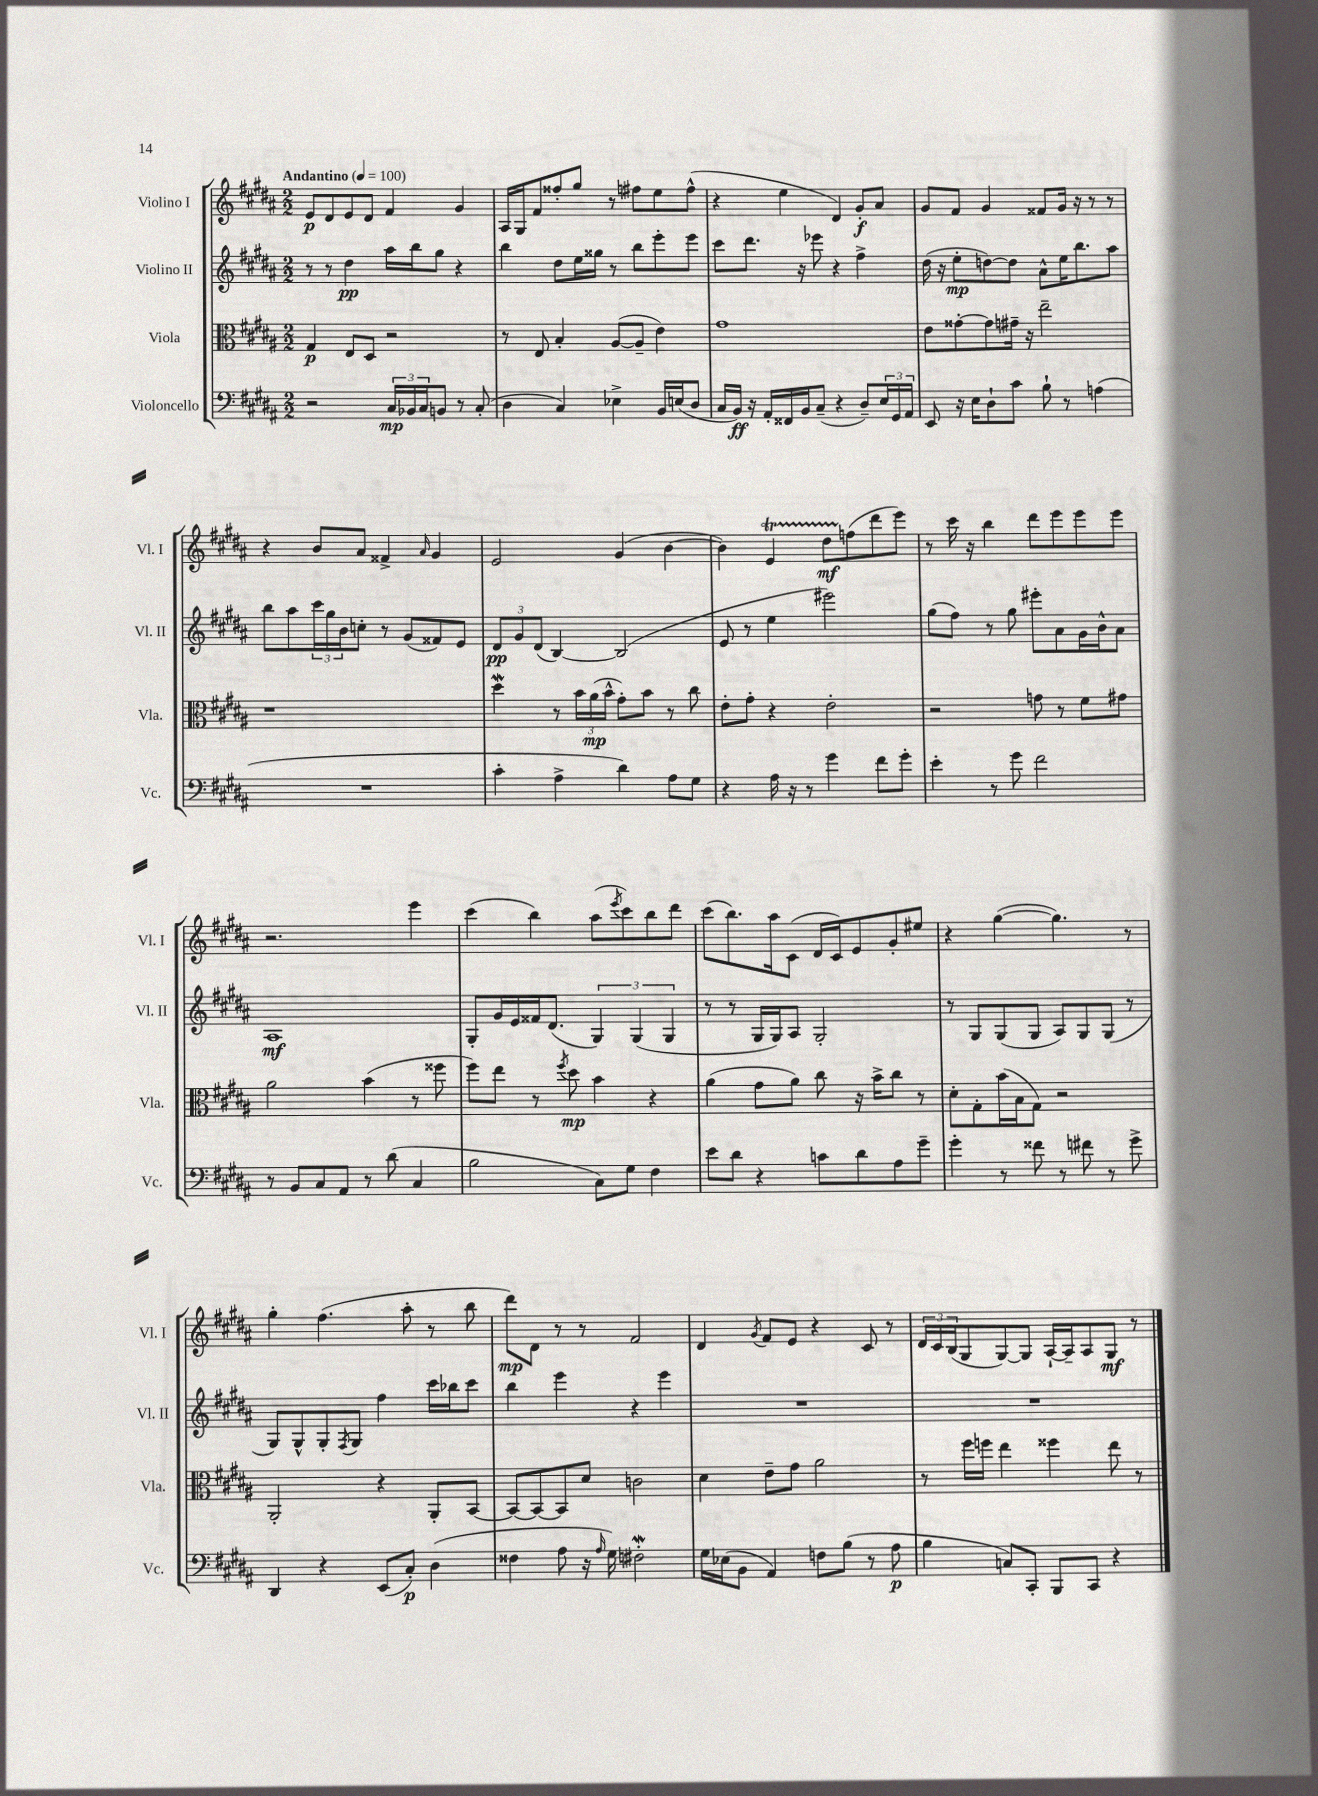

**kern	**kern	**kern	**kern
*staff4	*staff3	*staff2	*staff1
*clefF4	*clefC3	*clefG2	*clefG2
*k[f#c#g#d#a#]	*k[f#c#g#d#a#]	*k[f#c#g#d#a#]	*k[f#c#g#d#a#]
*M2/2	*M2/2	*M2/2	*M2/2
*MM100	*MM100	*MM100	*MM100
2r	4G#	8r	8e
.	.	8r	8d#
.	8E	4dd#	8e
.	8D#	.	8d#
24C#	2r	16aa#	4f#
24BB-	.	.	.
.	.	16bb	.
24C#	.	.	.
8BB	.	8gg#	.
8r	.	4r	4g#
(8C#'	.	.	.
=	=	=	=
4D#	8r	4bb	16A#
.	.	.	16G#
.	8E	.	8f#
4C#)	4B'	8dd#	8ff##'
.	.	16ee	8gg#
.	.	16gg##	.
4E-^	([8A#	8r	8r
.	8A#~]	8bb	8ff#
16BB	4e)	8eee'	8ee
(16E	.	.	.
8D#	.	8eee	(8ff#^^
=	=	=	=
16C#	1g#	8ccc#	4r
16BB)	.	.	.
16r	.	8.ddd#	.
16AA#'	.	.	.
16FF##	.	.	4ee
16BB	.	16r	.
(8C#~	.	8eee-	.
4r	.	4r	4d#)
8D#~)	.	4ff#^	8g#'
24E	.	.	8a#
24GG#	.	.	.
24AA#	.	.	.
=	=	=	=
8EE	8e	(16dd#	8g#
.	.	16r	.
16r	[8g##'	8ee'	8f#
16E	.	.	.
8D#`	8g##]	[8dd)	4g#
8c#	16g#~	8dd]	.
.	16r	.	.
8B`	2ee~	8a#^^	8f##
8r	.	16ee	16g#
.	.	8.bb	16r
(4A	.	.	8r
.	.	8aa#	8r
=	=	=	=
1r	1r	8bb	4r
.	.	8aa#	.
.	.	24ccc#	8b
.	.	24gg#	.
.	.	24b	.
.	.	8cc'	8a#
.	.	8r	4f##^
.	.	(8g#	.
.	.	.	16qqa#
.	.	8f##)	4g#
.	.	8e	.
=	=	=	=
4c#'	4dd#	12d#	2e
.	.	12g#	.
.	.	(12d#	.
4A#^	8r	[4B)	.
.	24b	.	.
.	(24a#	.	.
.	24b^^	.	.
4d#)	8g#')	(2B]	(4g#
.	8b	.	.
8A#	8r	.	[4b
8G#	8cc#	.	.
=	=	=	=
4r	8e'	8e	4b])
.	8g#'	8r	.
16A#	4r	4ee	4e
16r	.	.	.
8r	.	.	.
4g#	2e'	2eee#)	8dd#
.	.	.	(8ff
8f#	.	.	8ddd#
8g#'	.	.	8eee)
=	=	=	=
4e'	2r	(8gg#	8r
.	.	8ff#)	16ccc#
.	.	.	16r
8r	.	8r	4bb
8g#	.	8gg#	.
2f#	8g	8eee#'	8ddd#
.	8r	8a#	8eee
.	8f#	16g#	8eee
.	.	16b^^	.
.	8g#	8a#	8eee
=	=	=	=
8r	2a#	1A#	2.r
8BB	.	.	.
8C#	.	.	.
8AA#	.	.	.
8r	(4b	.	.
(8d#	.	.	.
4C#	8r	.	4eee
.	8ff##	.	.
=	=	=	=
2B	8ff#)	8G#'	(4ccc#
.	8ee	16g#	.
.	.	16e	.
.	8r	16f##	4bb)
.	.	(8.d#	.
.	8qff#	.	.
.	8dd#	.	.
8C#)	4b	6G#)	(8aa#
.	.	.	8qeee
8G#	.	.	8ccc#)
.	.	(6G#	.
4F#	4r	.	8bb
.	.	6G#	.
.	.	.	8ddd#
=	=	=	=
8e	(4a#	8r	(8ccc#
8d#	.	8r	8.bb)
4r	8g#	16G#	.
.	.	16G#)	16aa#
.	8a#)	8A#	(8c#
8c	8cc#	2G#'	16d#
.	.	.	16c#)
8d#	16r	.	8e
.	16b^	.	.
8A#	8cc#	.	8g#'
8g#~	8r	.	8ee#
=	=	=	=
4g#'	8d#'	8r	4r
.	8G#'	8G#	.
8r	(16b	(8G#	([4gg#
.	16B	.	.
8f##	8G#)	8G#	.
8r	2r	8A#)	4.gg#])
8f#	.	8G#	.
8r	.	(8G#	.
8g#^	.	8r	8r
=	=	=	=
4DD#	2AA#'	8G#)	4gg#'
.	.	8G#^^	.
4r	.	8G#'	(4.ff#
.	.	8qF#	.
.	.	8G#	.
(8EE	4r	4ff#	.
8C#')	.	.	8aa#'
(4D#	8AA#'	16ccc#	8r
.	.	16bb-	.
.	[8BB	8ccc#	8bb
=	=	=	=
4F##	8BB_	4bb	8ddd#)
.	8BB_	.	8d#
8A#	8BB]	4eee	8r
16r	8d#	.	8r
16qqA#	.	.	.
16G#)	.	.	.
2F#'	2c	4r	2f#
.	.	4eee	.
=	=	=	=
16G#	4d#	1r	4d#
(16E-	.	.	.
8BB	.	.	.
.	.	.	8qg#
4AA#)	8e~	.	8f#
.	8g#	.	8e
8F	2a#	.	4r
(8B	.	.	.
8r	.	.	8c#
8A#	.	.	8r
=	=	=	=
4B	8r	1r	24d#
.	.	.	24c#
.	.	.	(24B
.	16ff#	.	8G#
.	16ff	.	.
8C)	4ee	.	[8G#)
8CC#'	.	.	8G#]
8BBB	4ff##	.	[16A#`
.	.	.	16A#~]
8CC#	.	.	8A#
4r	8ee	.	8G#
.	8r	.	8r
==	==	==	==
*-	*-	*-	*-
